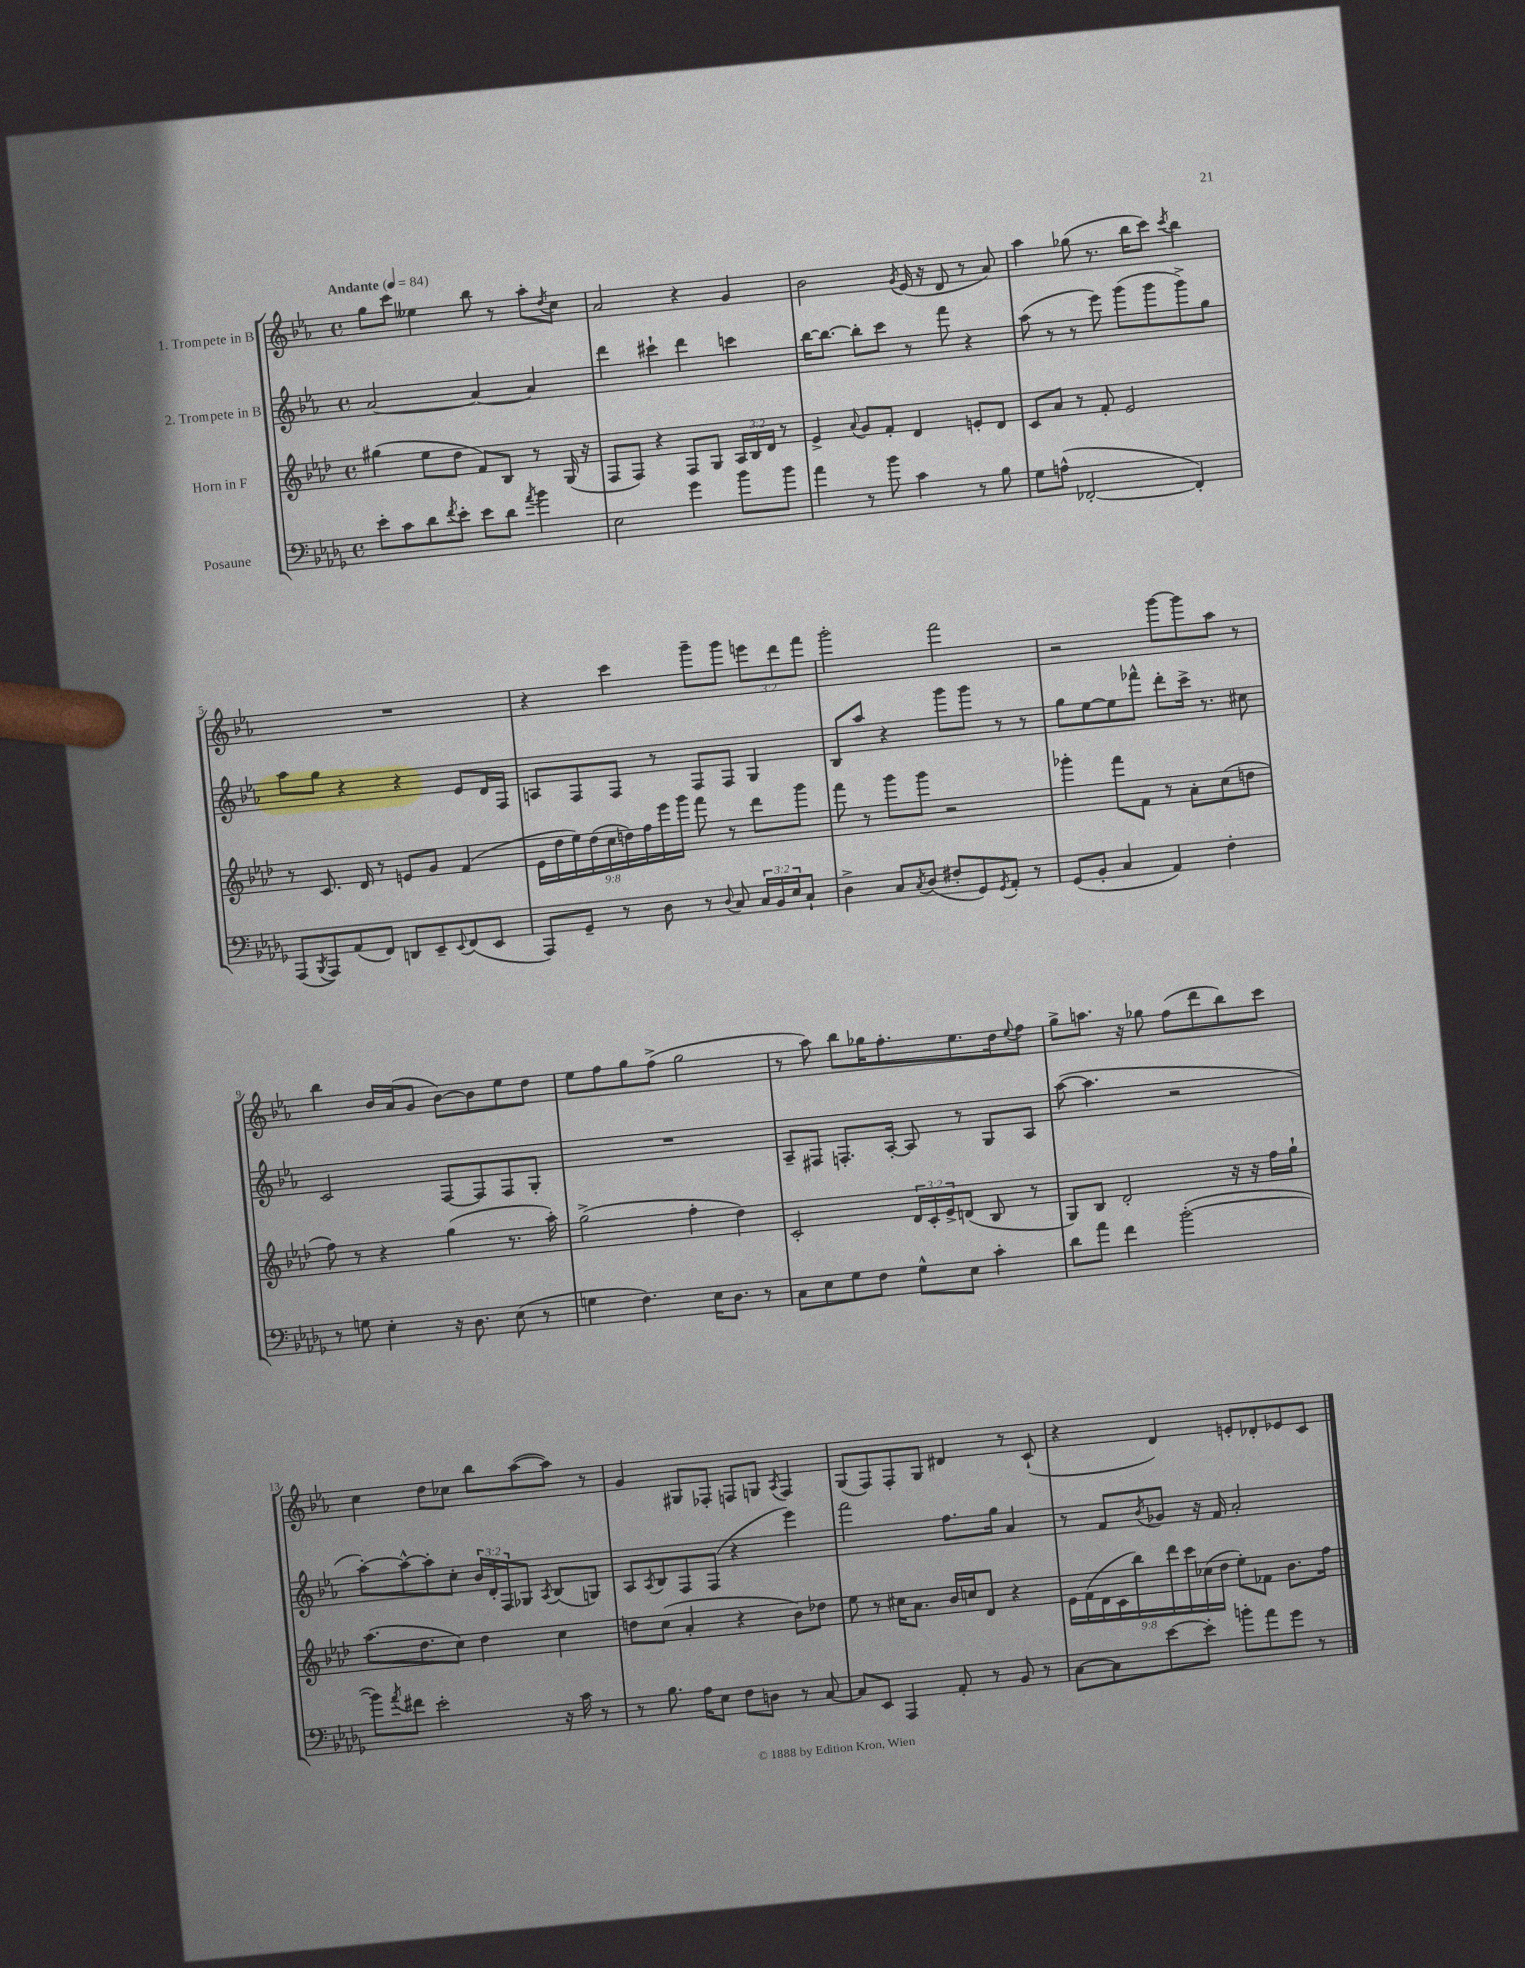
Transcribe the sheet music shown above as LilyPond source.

<<
\new StaffGroup <<
\new Staff = "s0" \with { instrumentName = "1. Trompete in B" } {
    \clef treble \key ees \major \defaultTimeSignature \time 4/4 \override Staff.TupletNumber.text = #tuplet-number::calc-fraction-text \tempo "Andante" 4 = 84
    g''8 c'''8 eeses''4 bes''8 r8 aes''8-. \acciaccatura { d''8 } c''8 |
    aes'2 r4 g'4 |
    bes'2 \acciaccatura { g'8 } ees'16( r16 d'8 r8 aes'8) |
    aes''4 ges''8( r8. bes''16 c'''8) \acciaccatura { c'''8 } bes''4 |
    R1 |
    r4 c'''4 g'''8-- g'''8 \tuplet 3/2 { e'''8 d'''8 f'''8 } |
    g'''2-. f'''2 |
    r2 g'''8~ g'''8 aes''8 r8 |
    bes''4 bes'16 aes'16( g'8 bes'8~) bes'8 ees''8 d''8 |
    ees''8 f''8 g''8 f''8->( g''2 |
    r8 aes''8) bes''8 ges''16 f''8.-. ees''8. d''16 \appoggiatura { ees''8 } f''8 |
    g''8-> a''8. r16 ges''8 f''8( d'''8 bes''8) c'''8 |
    c''4 d''8 ces''8 bes''8 aes''8~( aes''8) r8 |
    g'4 gis8 fes8-. f8 g8 \acciaccatura { aes8 } f4 |
    g8( f8) f8-. g8 dis'4 r8 c'8-!( |
    r4 d'4) e'8-. des'8-. ees'8 c'8 \bar "|." |
}
\new Staff = "s1" \with { instrumentName = "2. Trompete in B" } {
    \clef treble \key ees \major \defaultTimeSignature \time 4/4 \override Staff.TupletNumber.text = #tuplet-number::calc-fraction-text
    aes'2~ aes'4~ aes'4 |
    d'''4 cis'''4-! d'''4 c'''4 |
    bes''16~ bes''8.~ bes''8-. c'''8 r8 f'''8 r4 |
    aes''8( r8 r8 ees'''8) g'''8( g'''8 g'''8->) g''8 |
    aes''8 g''8 r4 r4 ees'8 d'16 f16 |
    a8 f8 f8 r8 f8 f8 g4 |
    bes8 aes''8 r4 g'''8 g'''8 r8 r8 |
    g''8 ees''8~ ees''8 fes'''8-^ d'''8-. c'''16-> r8. cis''8 |
    c'2 f8~ f8 f8 g8-. |
    R1 |
    aes8-- fis8 f8.-. aes16~-. aes8 r8 g8 aes8 |
    aes''8~( aes''4. r2 |
    aes''8~-.) aes''8~-^ aes''8-. c''8-. \tuplet 3/2 { bes'16 d'16-. f16 } ges8 \acciaccatura { aes8 } bes8( g8) |
    aes8 \acciaccatura { aes8 } bes8 f8 f8( r4 ees'''4) |
    f'''2 f''8. g''16 aes'4 |
    r8 f'8 \acciaccatura { bes'8 } ges'8 r16 f'16 aes'2-. \bar "|." |
}
\new Staff = "s2" \with { instrumentName = "Horn in F" } {
    \clef treble \key aes \major \defaultTimeSignature \time 4/4 \override Staff.TupletNumber.text = #tuplet-number::calc-fraction-text
    gis''4( ees''8 des''8 f'8) bes8 r8 g16( r16 |
    f8 f8) r4 f8 g8 \tuplet 3/2 { aes16 bes16 des'16 } r8 |
    ees'4-> \appoggiatura { aes'8 } g'8 f'8-. des'4 e'8-. des'8 |
    c'8 aes'8 r8 f'8-. ees'2 |
    r8 c'8. des'16 r8 e'8 g'8 f'4( |
    \tuplet 9/8 { ees'16 des''16 ees''16) des''16( c''16 d''16) f''16 ees'''16 g'''16 } f'''8 r8 des'''8 g'''8 |
    f'''8 r8 g'''8 g'''8 r2 |
    ges'''4-. f'''8 f'8 r8 aes'8-. c''8( d''8 |
    f''8) r8 r4 g''4( r8. aes''16-.) |
    g''2->( f''4-. des''4) |
    c'2-. \tuplet 3/2 { des'16 c'16-. ees'16-> } d'8( bes8 r8 |
    g8) bes8 des'2-. r16 r16 f''16 g''16-! |
    aes''8.( des''8. c''8) des''4 c''4 |
    d''8 c''8( aes'4-. r4 bes'8) des''8 |
    ees''8 r8 cis''16 aes'8. bes'16 c''16 des'8 r4 |
    \tuplet 9/8 { ees'16 f'16( des'16 c'16 bes''16) des'''16 c'''16 ces''16( des''16 } ees''8-.) fes'8 bes'8. f''16 \bar "|." |
}
\new Staff = "s3" \with { instrumentName = "Posaune" } {
    \clef bass \key des \major \defaultTimeSignature \time 4/4 \override Staff.TupletNumber.text = #tuplet-number::calc-fraction-text
    ees'8-. c'8 des'8 \acciaccatura { f'8 } ees'8-. ees'8 des'8 \acciaccatura { aes'8 } bes'4 |
    ees2 ges'4 bes'8 bes'8 |
    aes'4 r8 bes'8 c'4 r8 bes8 |
    ges8 a8-^( fes,2~-. fes,4-.) |
    aes,,8( \acciaccatura { bes,,8 } aes,,8) aes,8( f,8) d,8 ees,8-- \appoggiatura { ees,8 } f,8( ees,8 |
    aes,,8) ges,8-- r8 des8 r8 \appoggiatura { des8 } c8 \tuplet 3/2 { c16 bes,16 ees16 } c8-! |
    des4-> c8 \acciaccatura { c8 } des8( fis8-. ges,8) \acciaccatura { ges,8 } aes,8-. r8 |
    ges,8( bes,8-. c4 aes,4) f4-. |
    r8 g8 ees4-. r16 des8. ees8( r8 |
    g4 f4.) ees16 des8. r8 |
    c8 ees8 ges8 f8 ges8-^ ees8 c'4-. |
    des'8 aes'8 f'4 bes'2~-.( |
    bes'8) \acciaccatura { aes'8 } fis'8 ees'2-. r16 c'16 r8 |
    r8 bes8. aes16 ees8 f8 d8 r8 c8~ |
    c8 ees,8 aes,,4 aes,8-. r8 bes,8 r8 |
    c8~ c8 ees'8~ ees'8-. b'8-. aes'8 ges'8 r8 \bar "|." |
}
>>
>>
